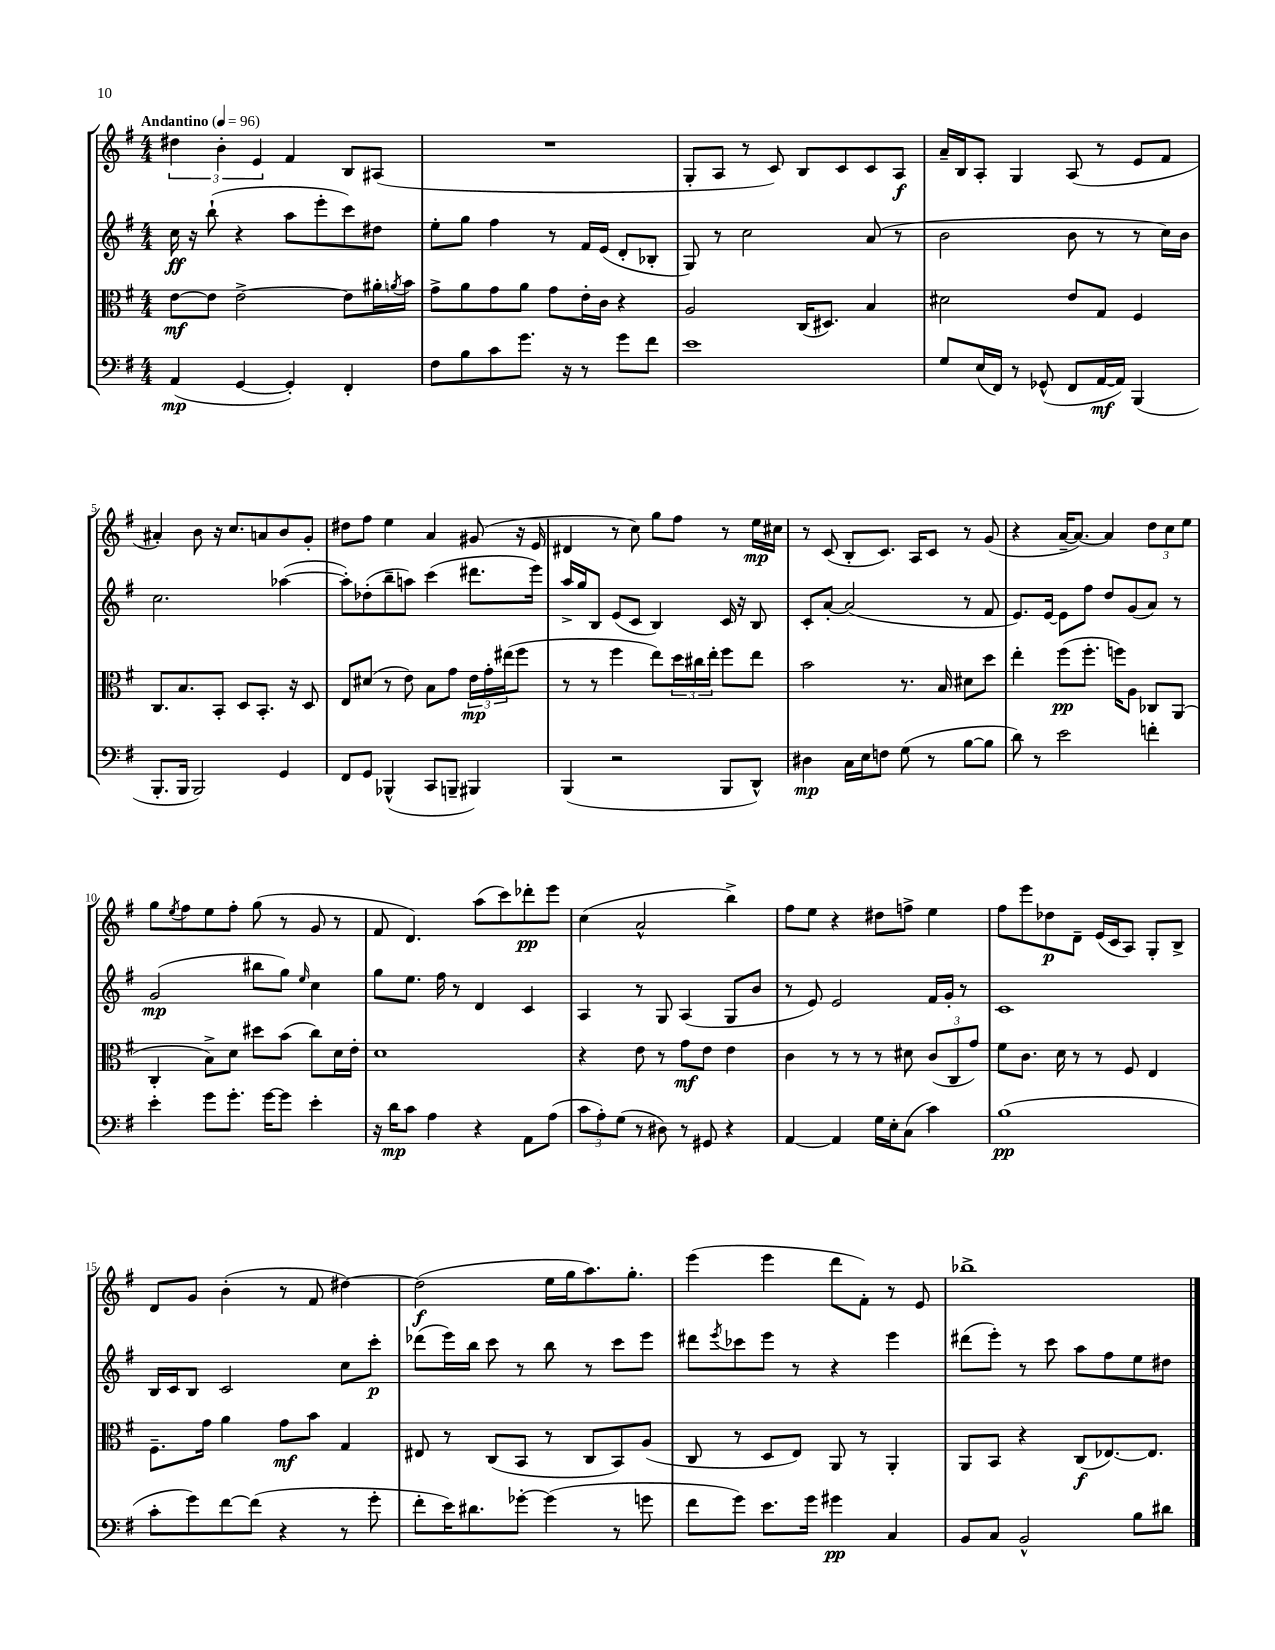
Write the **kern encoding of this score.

**kern	**kern	**kern	**kern
*staff4	*staff3	*staff2	*staff1
*clefF4	*clefC3	*clefG2	*clefG2
*k[f#]	*k[f#]	*k[f#]	*k[f#]
*M4/4	*M4/4	*M4/4	*M4/4
*MM96	*MM96	*MM96	*MM96
(4AA/	[8e\L	16cc\	6dd#\
.	.	16r	.
.	8e\]J	(8bb`\	.
.	.	.	6b'\
[4GG/	[2e^\	4r	.
.	.	.	6e/
4GG'/])	.	8aa\L	4f#/
.	.	8eee'\	.
4FF#'/	8e\]L	8ccc\)	8B/L
.	16a#'\L	8dd#\J	(8A#/J
.	8qa/	.	.
.	16b\JJ	.	.
=	=	=	=
8F#\L	8g^\L	8ee'\L	1r
8B\	8a\	8gg\J	.
8c\	8g\	4ff#\	.
8.g\J	8a\J	.	.
.	8g\L	8r	.
16r	.	.	.
8r	16e'\L	16f#/LL	.
.	16c\JJ	(16e/JJ	.
8g\L	4r	8d'/L	.
8f#\J	.	8B-'/J	.
=	=	=	=
1e	2A/	8G/)	8G'/L
.	.	8r	8A/J
.	.	2cc\	8r
.	.	.	8c/)
.	(16C/LK	.	8B/L
.	8.D#/J)	.	.
.	.	.	8c/
.	4B/	(8a/	8c/
.	.	8r	8A/J
=	=	=	=
8G/L	2d#\	2b\	16a~/LL
.	.	.	16B/J
(16E/L	.	.	8A'/J
16FF#/JJ)	.	.	.
8r	.	.	4G/
(8GG-^^/	.	.	.
8FF#/L	8e/L	8b\	(8A/
[16AA/L	8G/J	8r	8r
16AA/]JJ)	.	.	.
(4BBB/	4F#/	8r	8e/L
.	.	16cc\LL)	8f#/J
.	.	16b\JJ	.
=	=	=	=
8.BBB'/L	8.C/L	2.cc\	4a#'/)
16BBB/Jk	8.B/	.	.
2BBB/)	.	.	8b\
.	8BB'/J	.	16r
.	.	.	8.cc/L
.	8D/L	.	.
.	8.BB'/J	.	8a/
4GG/	.	([4aa-\	8b/
.	16r	.	.
.	8D/	.	8g'/J
=	=	=	=
8FF#/L	8E/L	8aa-'\]L)	8dd#\L
8GG/J	(8d#/J	(8dd-'\	8ff#\J
(4BBB-^^/	8r	8bb~\	4ee\
.	8e\)	8aa\J)	.
8CC/L	8B\L	(4ccc\	4a/
8BBB~/J	8g\J	.	.
4BBB#/)	24e\LL	8.ddd#\L	(8g#/
.	24g'\	.	.
.	(24ee#\J	.	.
.	8ff#\J	.	16r
.	.	16eee\Jk)	16e/
=	=	=	=
(4BBB/	8r	16aa^/LL	4d#/
.	.	16gg/J	.
.	8r	8B/J	.
2r	4ff#\	(8e/L	8r
.	.	8c/J	8cc\)
.	8ee\L)	4B/)	8gg\L
.	24dd\L	.	8ff#\J
.	24cc#\	.	.
.	24ee'\JJ	.	.
8BBB/L	8ff#\L	16c/	8r
.	.	16r	.
8DD^^/J)	8ee\J	8B/	16ee\LL
.	.	.	16cc#\JJ
=	=	=	=
4D#\	2b\	8c'/L	8r
.	.	[8a'/J	(8c/
16C\LL	.	(2a/]	8B'/L
16E\J	.	.	.
8F\J	.	.	8.c/J)
(8G\	8.r	.	.
.	.	.	16A/LK
8r	.	.	8c/J
.	16B/	.	.
[8B\L	8d#\L	8r	8r
8B\]J	8dd\J	8f#/	(8g/
=	=	=	=
8d\)	4ee'\	8.e/L)	4r
8r	.	.	.
.	.	[16e/Jk	.
2e\	(8ff#\L	8e\]L	[16a~/LK
.	.	.	8.a/_J)
.	8.ff#'\J	8ff#\J	.
.	.	8dd/L	4a/]
.	16ff\LK)	.	.
.	8A\J	(8g/	.
4f'\	8C-/L	8a/J)	12dd\L
.	.	.	12cc\
.	(8AA/J	8r	.
.	.	.	12ee\J
=	=	=	=
4e'\	4C'/	(2g/	8gg\L
.	.	.	8qee/
.	.	.	8ff#\
8g\L	8B^\L)	.	8ee\
8.g'\J	8d\J	.	8ff#'\J
.	8dd#\L	8bb#\L	(8gg\
[16g\LK	.	.	.
8g\]J	(8b\J	8gg\J)	8r
.	.	16qqee/	.
4e'\	8cc\L)	4cc\	8g/
.	16d\L	.	8r
.	16e'\JJ	.	.
=	=	=	=
16r	1d	8gg\L	8f#/
16d\LK	.	.	.
8c\J	.	8.ee\J	4.d/)
4A\	.	.	.
.	.	16ff#\	.
.	.	8r	.
4r	.	4d/	(8aa\L
.	.	.	8ccc\)
8AA\L	.	4c/	8ddd-'\
(8A\J	.	.	8eee\J
=	=	=	=
12c\L	4r	4A/	(4cc\
12A'\)	.	.	.
(12G\J	.	.	.
8r	8e\	8r	2a^^/
8D#\)	8r	8G/	.
8r	8g\L	(4A/	.
8GG#/	8e\J	.	.
4r	4e\	8G/L	4bb^\)
.	.	8b/J	.
=	=	=	=
[4AA/	4c\	8r	8ff#\L
.	.	8e/)	8ee\J
4AA/]	8r	2e/	4r
.	8r	.	.
16G\LL	8r	.	8dd#\L
16E'\J	.	.	.
(8C\J	8d#\	.	8ff^\J
4c\)	(12c/L	16f#/LL	4ee\
.	.	16g'/JJ	.
.	12C/	.	.
.	.	8r	.
.	12g/J)	.	.
=	=	=	=
(1B	8f#\L	1c	8ff#\L
.	8.c\J	.	8eee\
.	.	.	8dd-\
.	16d\	.	.
.	8r	.	8d~\J
.	8r	.	(16e/LL
.	.	.	16c/J
.	8F#/	.	8A/J)
.	4E/	.	8G'/L
.	.	.	8B^/J
=	=	=	=
8c'\L	8.F#~\L	16B/LL	8d/L
.	.	16c/J	.
8g\)	.	8B/J	8g/J
.	16g\Jk	.	.
[8f#\	4a\	2c/	(4b'\
(8f#\]J	.	.	.
4r	8g\L	.	8r
.	8b\J	.	8f#/
8r	4G/	8cc\L	[4dd#\)
8g'\	.	8ccc'\J	.
=	=	=	=
8f#'\L	8E#/	(8ddd-\L	(2dd#\]
16e\K)	8r	16eee\L)	.
8.d#\	.	16bb\JJ	.
.	(8C/L	8ccc\	.
[8g-'\J	8BB/J	8r	.
(4g-\]	8r	8bb\	16ee\LL
.	.	.	16gg\J
.	8C/L	8r	8.aa\)
8r	8BB/)	8ccc\L	.
.	.	.	8.gg'\J
8g\	(8A/J	8eee\J	.
=	=	=	=
8f#\L	8C/	8ddd#\L	(4eee\
.	.	8qeee/	.
8g\J)	8r	8ccc-\	.
8.e\L	8D/L	8eee\J	4eee\
.	8E/J)	8r	.
16g\Jk	.	.	.
4g#\	8AA/	4r	8ddd\L
.	8r	.	8f#'\J)
4C/	4AA'/	4eee\	8r
.	.	.	8e/
=	=	=	=
8BB/L	8AA/L	(8ddd#\L	1bb-^
8C/J	8BB/J	8eee'\J)	.
2BB^^/	4r	8r	.
.	.	8ccc\	.
.	(8C/L	8aa\L	.
.	[8.E-/)	8ff#\	.
8B\L	.	8ee\	.
.	8.E-/]J	.	.
8d#\J	.	8dd#\J	.
==	==	==	==
*-	*-	*-	*-
